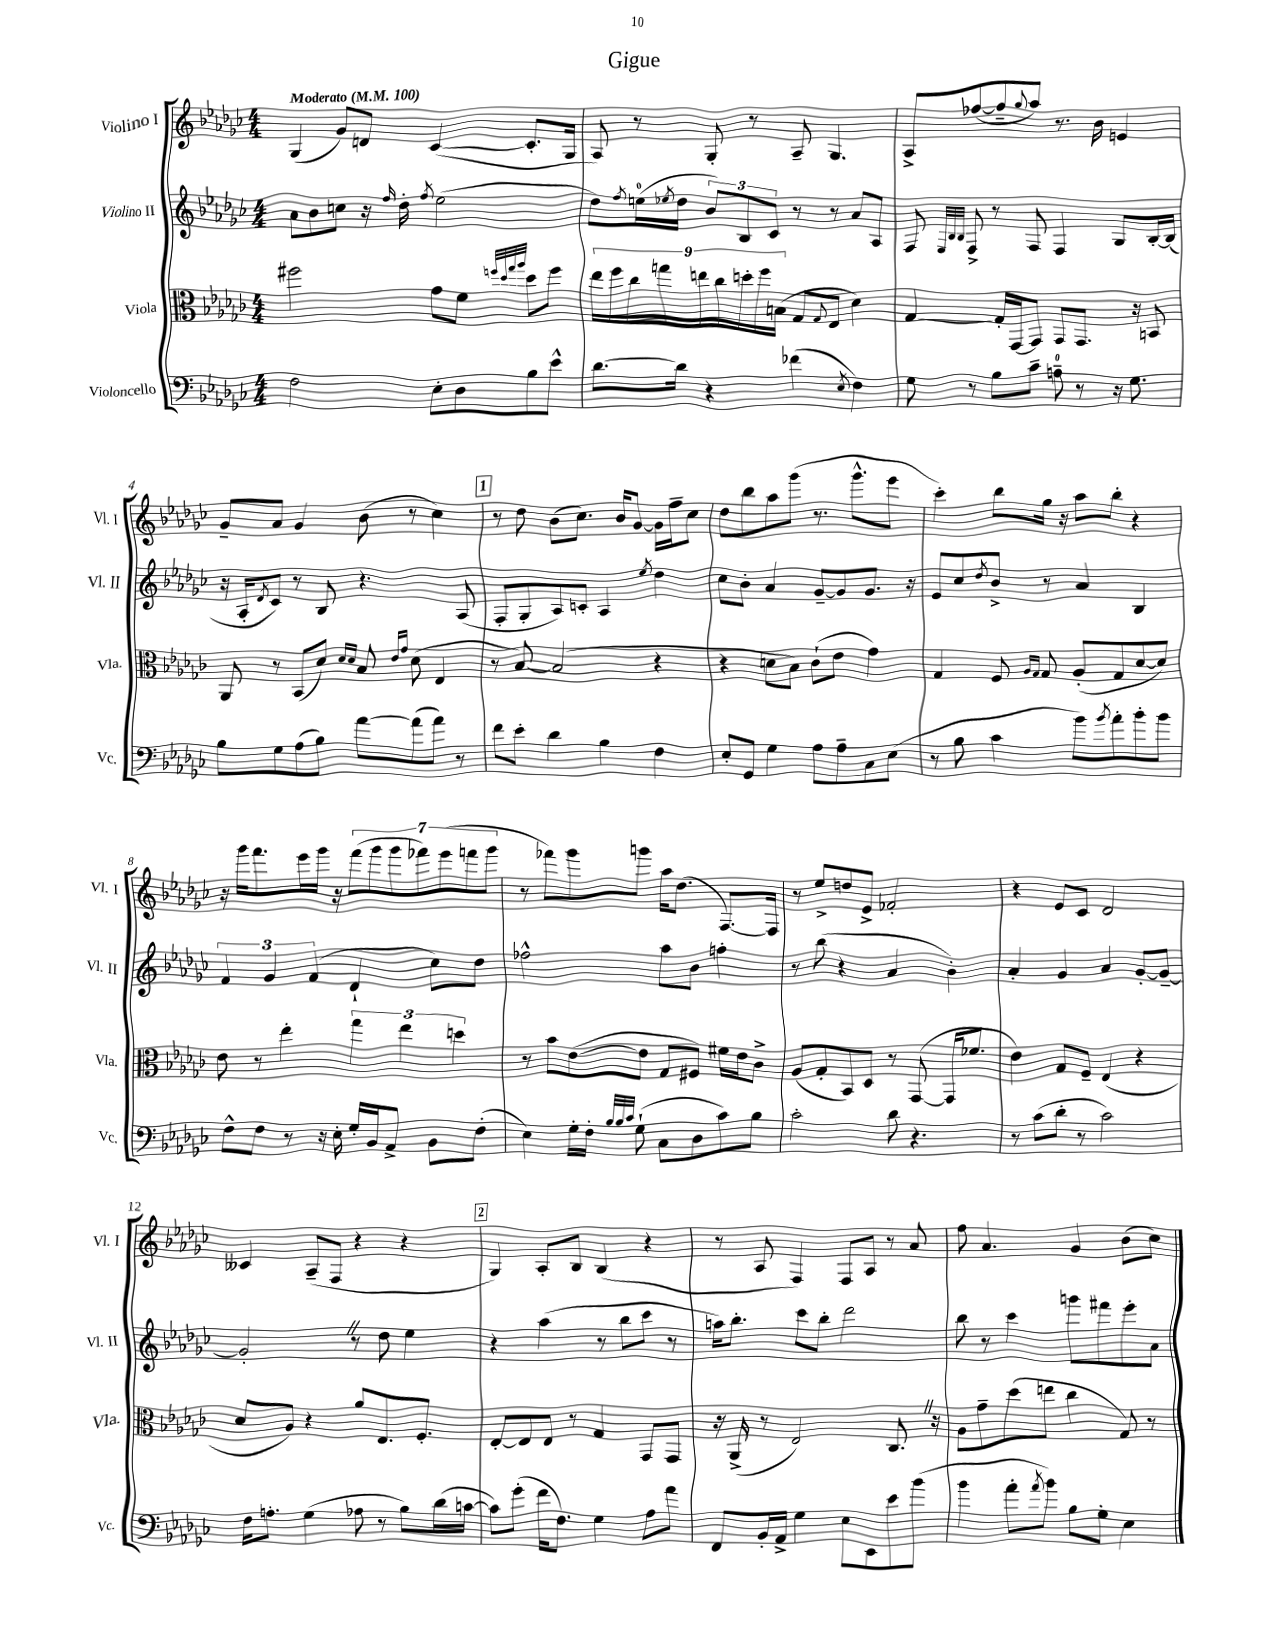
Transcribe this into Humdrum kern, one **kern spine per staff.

**kern	**kern	**kern	**kern
*staff4	*staff3	*staff2	*staff1
*clefF4	*clefC3	*clefG2	*clefG2
*k[b-e-a-d-g-c-]	*k[b-e-a-d-g-c-]	*k[b-e-a-d-g-c-]	*k[b-e-a-d-g-c-]
*M4/4	*M4/4	*M4/4	*M4/4
*MM100	*MM100	*MM100	*MM100
2F	2ff#	8a-	(4G-
.	.	8b-	.
.	.	8cc	8g-)
.	.	16r	8d
.	.	16qqff	.
.	.	16dd-'	.
.	.	8qff	.
8E-'	8g-	(2ee-	([4c-
8D-	8f	.	.
.	32qqff	.	.
.	32qqdd-	.	.
.	32qqgg-	.	.
.	32qqaa-	.	.
8B-	8dd-	.	8.c-']
8e-^^	8ff	.	.
.	.	.	16G-
=	=	=	=
[8.d-	18ee-	8dd-)	8A-)
.	18ff	.	.
.	18cc-	.	.
.	.	8qff	.
.	.	(16ee	8r
.	18gg	.	.
.	.	8qee-	.
16d-]	.	16dd-	.
.	18ee	.	.
4r	.	12b-)	8G-'
.	18cc-	.	.
.	18dd'	12B-	.
.	.	.	8r
.	18ff	.	.
.	.	12c-	.
.	(18B	.	.
(4f-	8G-	8r	8A-~
.	8qqG-	.	.
.	8E-	8r	4.G-
8qE-	.	.	.
4F)	4d-)	8a-	.
.	.	8A-	.
=	=	=	=
8G-	[4G-	8F	8A-^
.	.	32qqE-	.
.	.	32qqB-	.
.	.	32qqB-	.
8r	.	8F^	([8ff-
8B-	16G-']	8r	8ff-~]
.	[16GG-	.	.
.	.	.	8qqgg-
8c-~	8GG-]	8F	8aa-)
8A~	8GG-	4F	8.r
8r	8.GG-	.	.
.	.	.	16b-
16r	.	8G-	4e
8.G-	16r	.	.
.	8BB	[16B-'	.
.	.	(16B-]	.
=	=	=	=
8B-	8AA-	16r	8g-~
.	.	16A-'	.
.	.	8qd-	.
8G-	8r	8c-)	8a-
(8A-	(8BB-	8r	4g-
8B-)	8d-)	8B-	.
.	16qqd-	.	.
.	16qqd-	.	.
[8a-	8B-	4.r	(8b-
.	16qqe-	.	.
.	16qqg-	.	.
(8a-]	(8d-	.	8r
8a-)	4E-	.	4cc-)
8r	.	(8A-	.
=	=	=	=
8f	8r	8F'	8r
8e-'	[8B-)	8G-'	8dd-
4d-	(2B-]	8A-)	(8b-
.	.	8c'	8.cc-)
4B-	.	4A-	.
.	.	.	16b-
.	.	.	[8g-
.	.	8qee-	.
4F	4r	4dd-	16g-]
.	.	.	16ff~
.	.	.	8cc-
=	=	=	=
8E-'	4r	8cc-	8dd-
8GG-	.	8b-'	8bb-
4G-	8d	4a-	8aa-
.	8B-)	.	(8ggg-
8A-	(8c-`	[8g-~	8.r
8A-~	8e-	8g-]	.
.	.	.	8.ggg-^^
8C-	4g-)	8.g-	.
(8E-	.	.	8eee-
.	.	16r	.
=	=	=	=
8r	4G-	8e-	4ccc-')
8B-	.	8cc-	.
.	.	8qdd-	.
4c-	8F	8b-^	8bb-
.	16qqA-	.	.
.	16qqG-	.	.
.	8G-	8r	16gg-
.	.	.	16r
8b-)	(8A-'	4a-	8aa-
8qb-	.	.	.
8a-'	8G-	.	8bb-'
8b-'	[8d-	4B-	4r
8b-	8d-])	.	.
=	=	=	=
8F^^	8e-	6f	16r
.	.	.	16ggg-
8F	8r	.	8.fff
.	.	6g-	.
8r	4ee-'	.	.
.	.	.	16eee-
.	.	(6f	.
16r	.	.	16ggg-
16E-'	.	.	16r
16G-'	6gg-	4d-`	(14fff
16BB-	.	.	.
.	.	.	14ggg-
8AA-^	.	.	.
.	.	.	14ggg-
.	6ee-	.	.
.	.	.	14fff-)
8BB-	.	8cc-)	.
.	.	.	(14eee-
.	6dd	.	.
.	.	.	14fff
(8F'	.	8dd-	.
.	.	.	14ggg-
=	=	=	=
4E-)	8r	2ff-^^	8r
.	8b-	.	8fff-)
16G-'	([8e-	.	8ggg-
16F'	.	.	.
32qqB-	.	.	.
32qqB-	.	.	.
32qqc-	.	.	.
(8G-`	8e-]	.	8ggg
8C-	8G-	8aa-	16aa-
.	.	.	(8.dd-
8D-	8F#)	8b-	.
8c-)	16f#	4ff'	[8.F)
.	16e-	.	.
8B-	8c-^	.	.
.	.	.	16F]
=	=	=	=
2c-'	(8A-	8r	8r
.	8G-'	(8bb-	8ee-^
.	8BB-)	4r	8dd
.	8D-	.	8e-^
8d-	8r	4a-	2f-'
4.r	([8GG-	.	.
.	16GG-]	4b-')	.
.	8.f-	.	.
=	=	=	=
8r	4e-)	4a-'	4r
(8c-	.	.	.
8d-'	8G-	4g-	8e-
8r	8F~	.	8c-
2c-)	(4E-	4a-	2d-
.	4r	[8g-'	.
.	.	8g-~_	.
=	=	=	=
16F	8d-	2g-']	4c--
8.A'	.	.	.
.	8A-)	.	.
(4G-	4r	.	(8A-~
.	.	.	8F
8A-	8a-	8r	4r
8r	8.E-	8dd-	.
8B-)	.	4ee-	4r
.	8.F'	.	.
(16d-	.	.	.
[16c	.	.	.
=	=	=	=
8c])	[8E-'	4r	4G-)
(8g-'	8E-]	.	.
16f	8E-	(4aa-	8A-'
8.F)	.	.	.
.	8r	.	8B-
4G-	4G-	8r	(4B-
.	.	8bb-	.
8A-	8GG-	8ccc-	4r
8a-	8GG-	8r	.
=	=	=	=
8FF	16r	16aa)	8r
.	(16AA-^	8.bb-'	.
16BB-'	8r	.	8A-
16AA-^	.	.	.
4G-	2E-)	8ccc-	4F)
.	.	8bb-'	.
8E-	.	2ddd-	8F
8EE-	.	.	8A-
8e-	8.C-	.	8r
(8b-	.	.	8a-
.	16r	.	.
=	=	=	=
4b-	8A-	8bb-	8ff
.	8g-~	8r	4.a-
8a-'	(8dd-	4ccc-	.
8qa-	.	.	.
8b-)	8ee	.	.
8B-	4cc-	8ggg	4g-
8G-'	.	8fff#	.
4E-	8G-)	8eee-'	(8b-
.	8r	8a-	8cc-)
==	==	==	==
*-	*-	*-	*-
